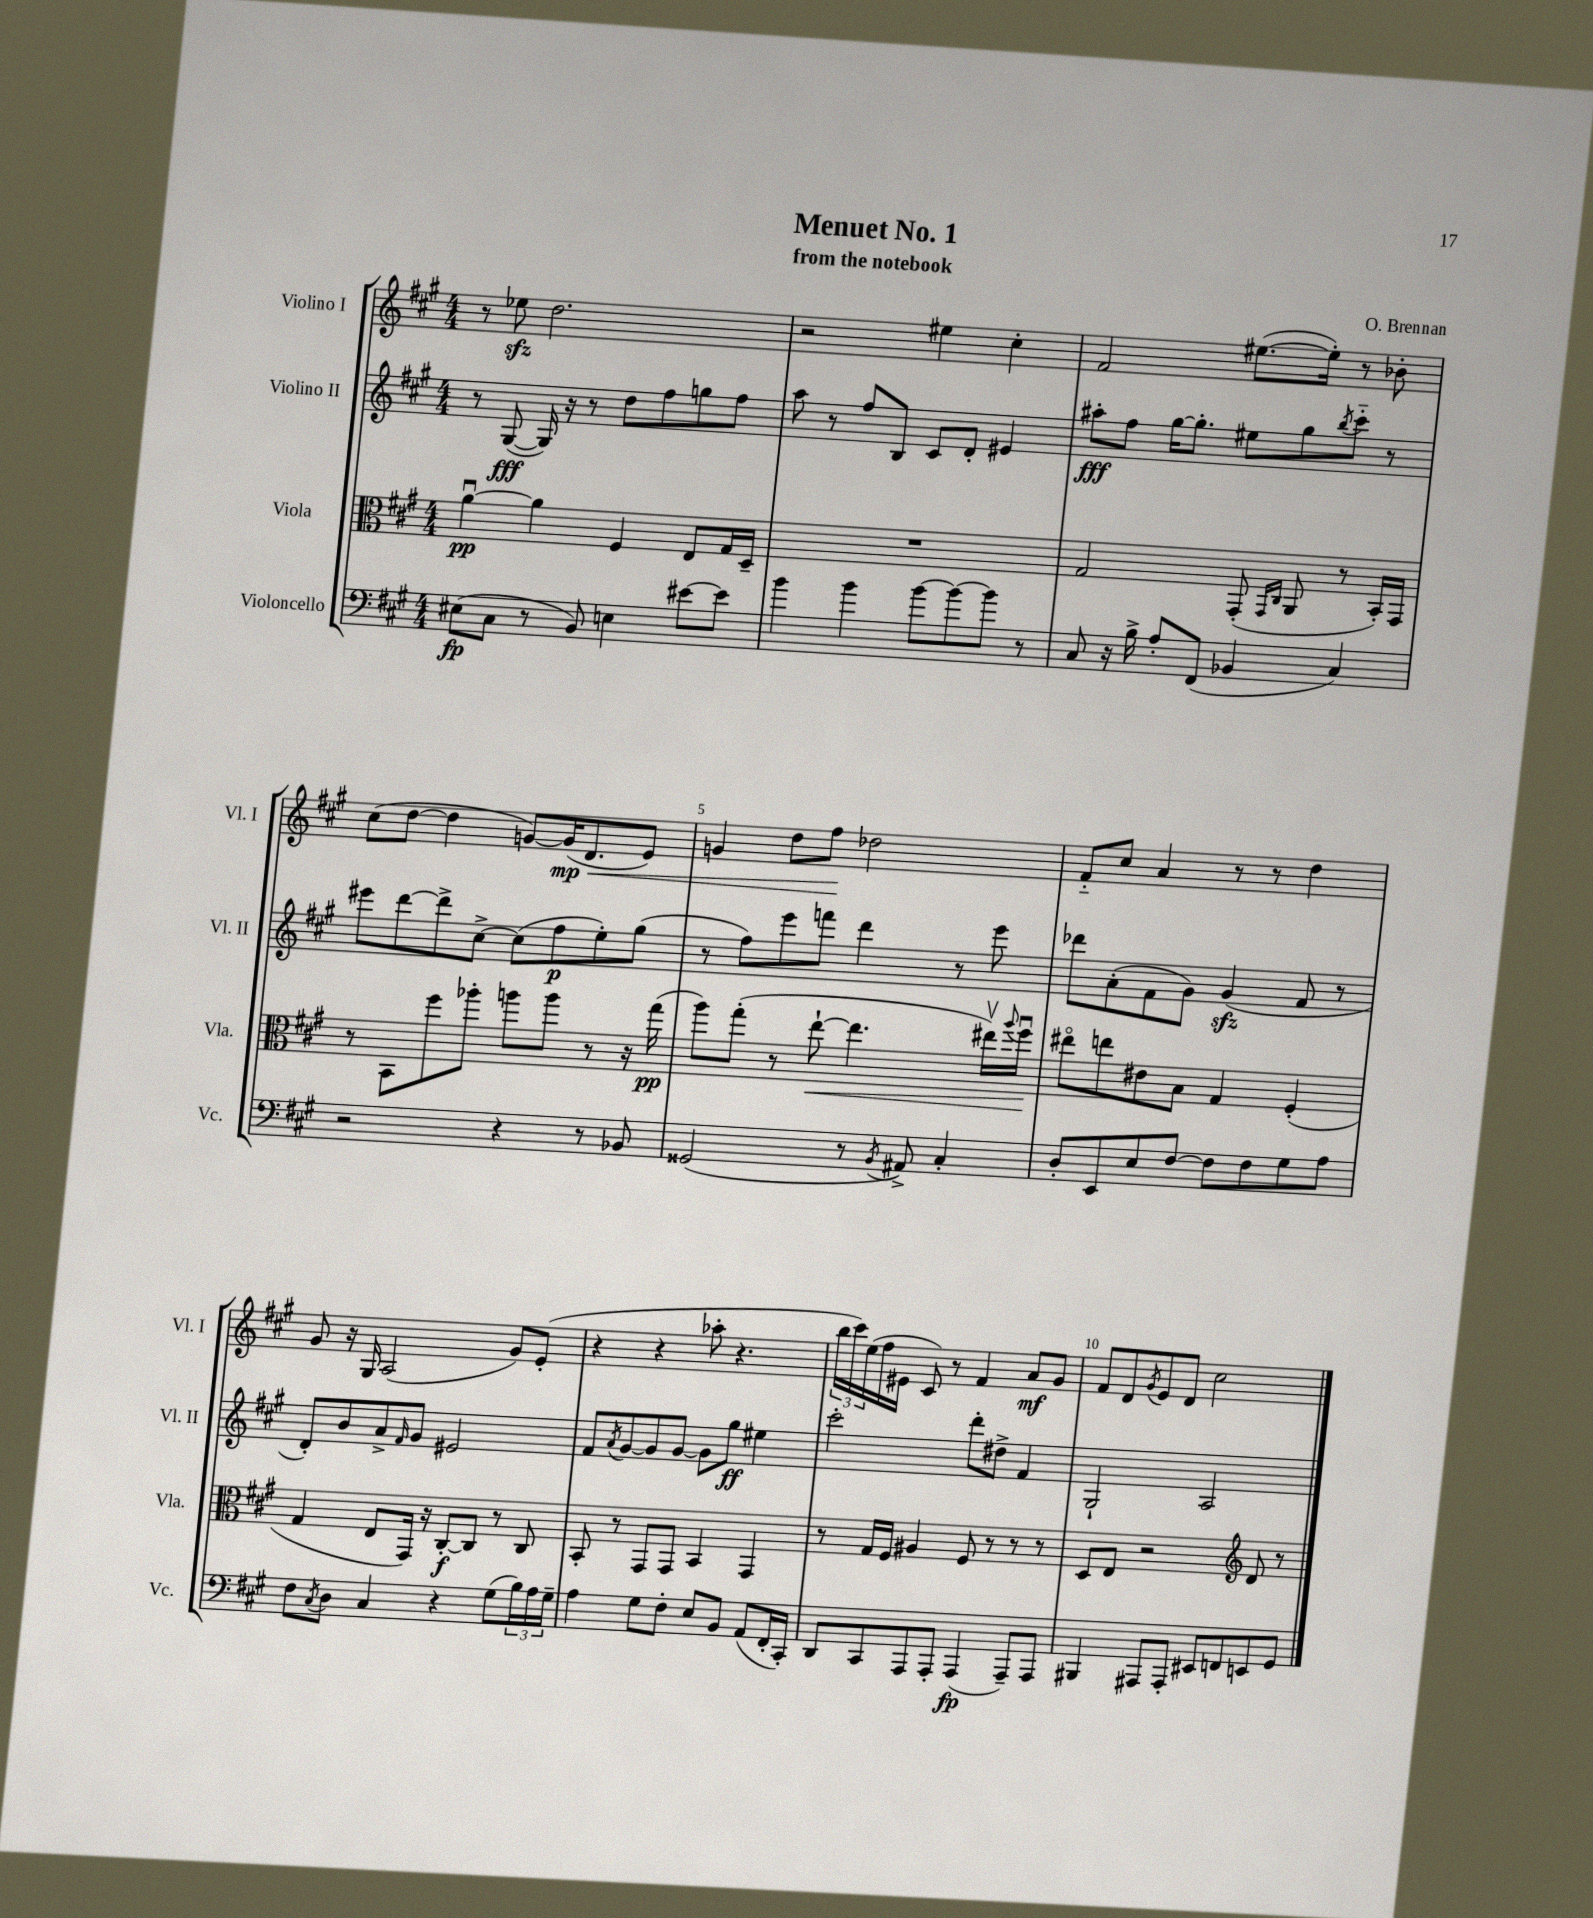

**kern	**dynam	**kern	**dynam	**kern	**dynam	**kern	**dynam
*part4	*part4	*part3	*part3	*part2	*part2	*part1	*part1
*staff4	*staff4	*staff3	*staff3	*staff2	*staff2	*staff1	*staff1
*I"Violoncello	*	*I"Viola	*	*I"Violino II	*	*I"Violino I	*
*I'Vc.	*	*I'Vla.	*	*I'Vl. II	*	*I'Vl. I	*
*clefF4	*	*clefC3	*	*clefG2	*	*clefG2	*
*k[f#c#g#]	*	*k[f#c#g#]	*	*k[f#c#g#]	*	*k[f#c#g#]	*
*M4/4	*	*M4/4	*	*M4/4	*	*M4/4	*
=1	=1	=1	=1	=1	=1	=1	=1
(8E#X\L	fp	[4au\	pp	8r	.	8r	.
8C#\J	.	.	.	([8G#/	fff	8ee-Xzz\	.
8r	.	4a\]	.	16G#/])	.	2.dd\	.
.	.	.	.	16r	.	.	.
8BB/)	.	.	.	8r	.	.	.
4En\	.	4F#/	.	8dd\L	.	.	.
.	.	.	.	8ff#\	.	.	.
[8e#X\L	.	8E/L	.	8ggn\	.	.	.
8e#\J]	.	16G#/L	.	8ff#\J	.	.	.
.	.	16D~/JJ	.	.	.	.	.
=2	=2	=2	=2	=2	=2	=2	=2
4b\	.	1r	.	8aa\	.	2r	.
.	.	.	.	8r	.	.	.
4b\	.	.	.	8ff#/L	.	.	.
.	.	.	.	8B/J	.	.	.
[8b\L	.	.	.	8c#/L	.	4ee#X\	.
8b\_	.	.	.	8d'/J	.	.	.
8b\J]	.	.	.	4e#X/	.	4cc#'\	.
8r	.	.	.	.	.	.	.
=3	=3	=3	=3	=3	=3	=3	=3
8C#/	.	2G#/	.	8aa#X'\L	fff	2f#/	.
16r	.	.	.	8ff#\J	.	.	.
16B^\	.	.	.	.	.	.	.
8A'/L	.	.	.	[16gg#\KL	.	.	.
.	.	.	.	8.gg#'\J]	.	.	.
(8FF#/J	.	.	.	.	.	.	.
4BB-X/	.	(8GG#'/	.	8ee#X\L	.	([8.ee#X\L	.
.	.	16qqGG#/LL	.	.	.	.	.
.	.	16qqC#/JJ	.	.	.	.	.
.	.	8AA/	.	8gg#\	.	.	.
.	.	.	.	.	.	16ee#'\Jk])	.
.	.	.	.	8qbb/	.	.	.
4C#/)	.	8r	.	8ccc#\J	.	8r	.
.	.	16BB'/LL)	.	8r	.	8b-X'\	.
.	.	16GG#/JJ	.	.	.	.	.
!!LO:LB:g=z
=4	=4	=4	=4	=4	=4	=4	=4
2r	.	8r	.	8eee#X\L	.	(8cc#\L	.
.	.	8BB\L	.	[8ddd\	.	[8dd\J	.
.	.	8ff#\	.	8ddd^\]	.	4dd\]	.
.	.	8aa-X'\J	.	[8cc#^\J	.	.	.
4r	.	8aan\L	.	(8cc#\L]	.	[8gn/L)	.
!	!	!	!	!	!	!	!LO:HP:b
.	.	8aa\J	.	8ff#\	p	(16g/K]	< mp
.	.	.	.	.	.	8.d/	.
8r	.	8r	.	8ee'\)	.	.	.
8BB-X/	.	16r	.	(8gg#\J	.	8e/J)	.
.	.	(16gg#\	pp	.	.	.	.
=5	=5	=5	=5	=5	=5	=5	=5
(2GG##X/	.	8aa\L)	.	8r	.	4gn/	.
.	.	(8gg#'\J	.	8ff#\L)	.	.	.
.	.	8r	.	8eee\	.	8dd\L	.
!	!	!	!LO:HP:b	!	!	!	!
.	.	[8ee`\	<	8fffn\J	.	8ff#\J	.
8r	.	4.ee\]	.	4ddd\	.	2dd-X\	[
8qBB/	.	.	.	.	.	.	.
8AA#X^/)	.	.	.	.	.	.	.
4C#'/	.	.	.	8r	.	.	.
.	.	16ee#Xv\LL)	.	8eee\	.	.	.
.	.	8qqaa/	.	.	.	.	.
.	.	16ff#u\JJ	.	.	.	.	.
.	.	.	[	.	.	.	.
=6	=6	=6	=6	=6	=6	=6	=6
8D'/L	.	8ee#X\L	.	8ddd-X\L	.	8f#/L	.
8EE/	.	8een\	.	(8a'\	.	8cc#/J	.
8E/	.	8e#X\	.	8f#\	.	4a/	.
[8F#/J	.	8B\J	.	8g#\J)	.	.	.
8F#\L]	.	4G#/	.	(4g#zz/	.	8r	.
8F#\	.	.	.	.	.	8r	.
8G#\	.	(4F#'/	.	8f#/	.	4dd\	.
8A\J	.	.	.	8r	.	.	.
!!LO:LB:g=z
=7	=7	=7	=7	=7	=7	=7	=7
8F#\L	.	4G#/	.	8d'/L)	.	8g#/	.
8qC#/	.	.	.	.	.	.	.
8D\J	.	.	.	8b/	.	16r	.
.	.	.	.	.	.	16G#/	.
4C#/	.	8E/L	.	8a^/	.	(2A/	.
.	.	.	.	16qqf#/	.	.	.
.	.	16GG#/Jk)	.	8g#/J	.	.	.
.	.	16r	.	.	.	.	.
4r	.	[8C#'/L	f	2e#X/	.	.	.
.	.	8C#/J]	.	.	.	.	.
(8G#\L	.	8r	.	.	.	8g#/L)	.
24B\L)	.	8C#/	.	.	.	(8e'/J	.
24A\	.	.	.	.	.	.	.
24G#~\JJ	.	.	.	.	.	.	.
=8	=8	=8	=8	=8	=8	=8	=8
4A\	.	8BB'/	.	8f#/L	.	4r	.
.	.	.	.	8qa/	.	.	.
.	.	8r	.	[8g#/	.	.	.
8G#\L	.	8GG#/L	.	8g#/]	.	4r	.
8F#'\J	.	8GG#/J	.	[8g#/J	.	.	.
8E/L	.	4BB/	.	8g#\L]	.	8aa-X'\	.
8BB/J	.	.	.	8gg#\J	ff	4.r	.
(8AA/L	.	4GG#/	.	4ee#X\	.	.	.
16FF#'/L	.	.	.	.	.	.	.
16CC#'/JJ)	.	.	.	.	.	.	.
=9	=9	=9	=9	=9	=9	=9	=9
8DD/L	.	8r	.	2ccc#'\	.	24bb\LL	.
.	.	.	.	.	.	24ccc#\)	.
.	.	.	.	.	.	(24ee\	.
8CC#/	.	16G#/LL	.	.	.	16ff#\	.
.	.	16F#/JJ	.	.	.	16e#X\JJ	.
8AAA/	.	4A#X/	.	.	.	8c#/)	.
8AAA'/J	.	.	.	.	.	8r	.
(4AAA/	fp	8F#/	.	8ddd'\L	.	4f#/	.
.	.	8r	.	8dd#X^\J	.	.	.
8AAA~/L)	.	8r	.	4f#/	.	8a/L	mf
8AAA/J	.	8r	.	.	.	8g#/J	.
=10	=10	=10	=10	=10	=10	=10	=10
4BBB#X/	.	8D/L	.	2G#`/	.	8f#/L	.
.	.	8E/J	.	.	.	8d/	.
.	.	.	.	.	.	8qg#/	.
8AAA#X/L	.	2r	.	.	.	8e/	.
8AAA#'/J	.	.	.	.	.	8d/J	.
8EE#X/L	.	.	.	2A/	.	2cc#\	.
8FFn/	.	.	.	.	.	.	.
*	*	*clefG2	*	*	*	*	*
8EEn/	.	8d/	.	.	.	.	.
8GG#/J	.	8r	.	.	.	.	.
==	==	==	==	==	==	==	==
*-	*-	*-	*-	*-	*-	*-	*-
